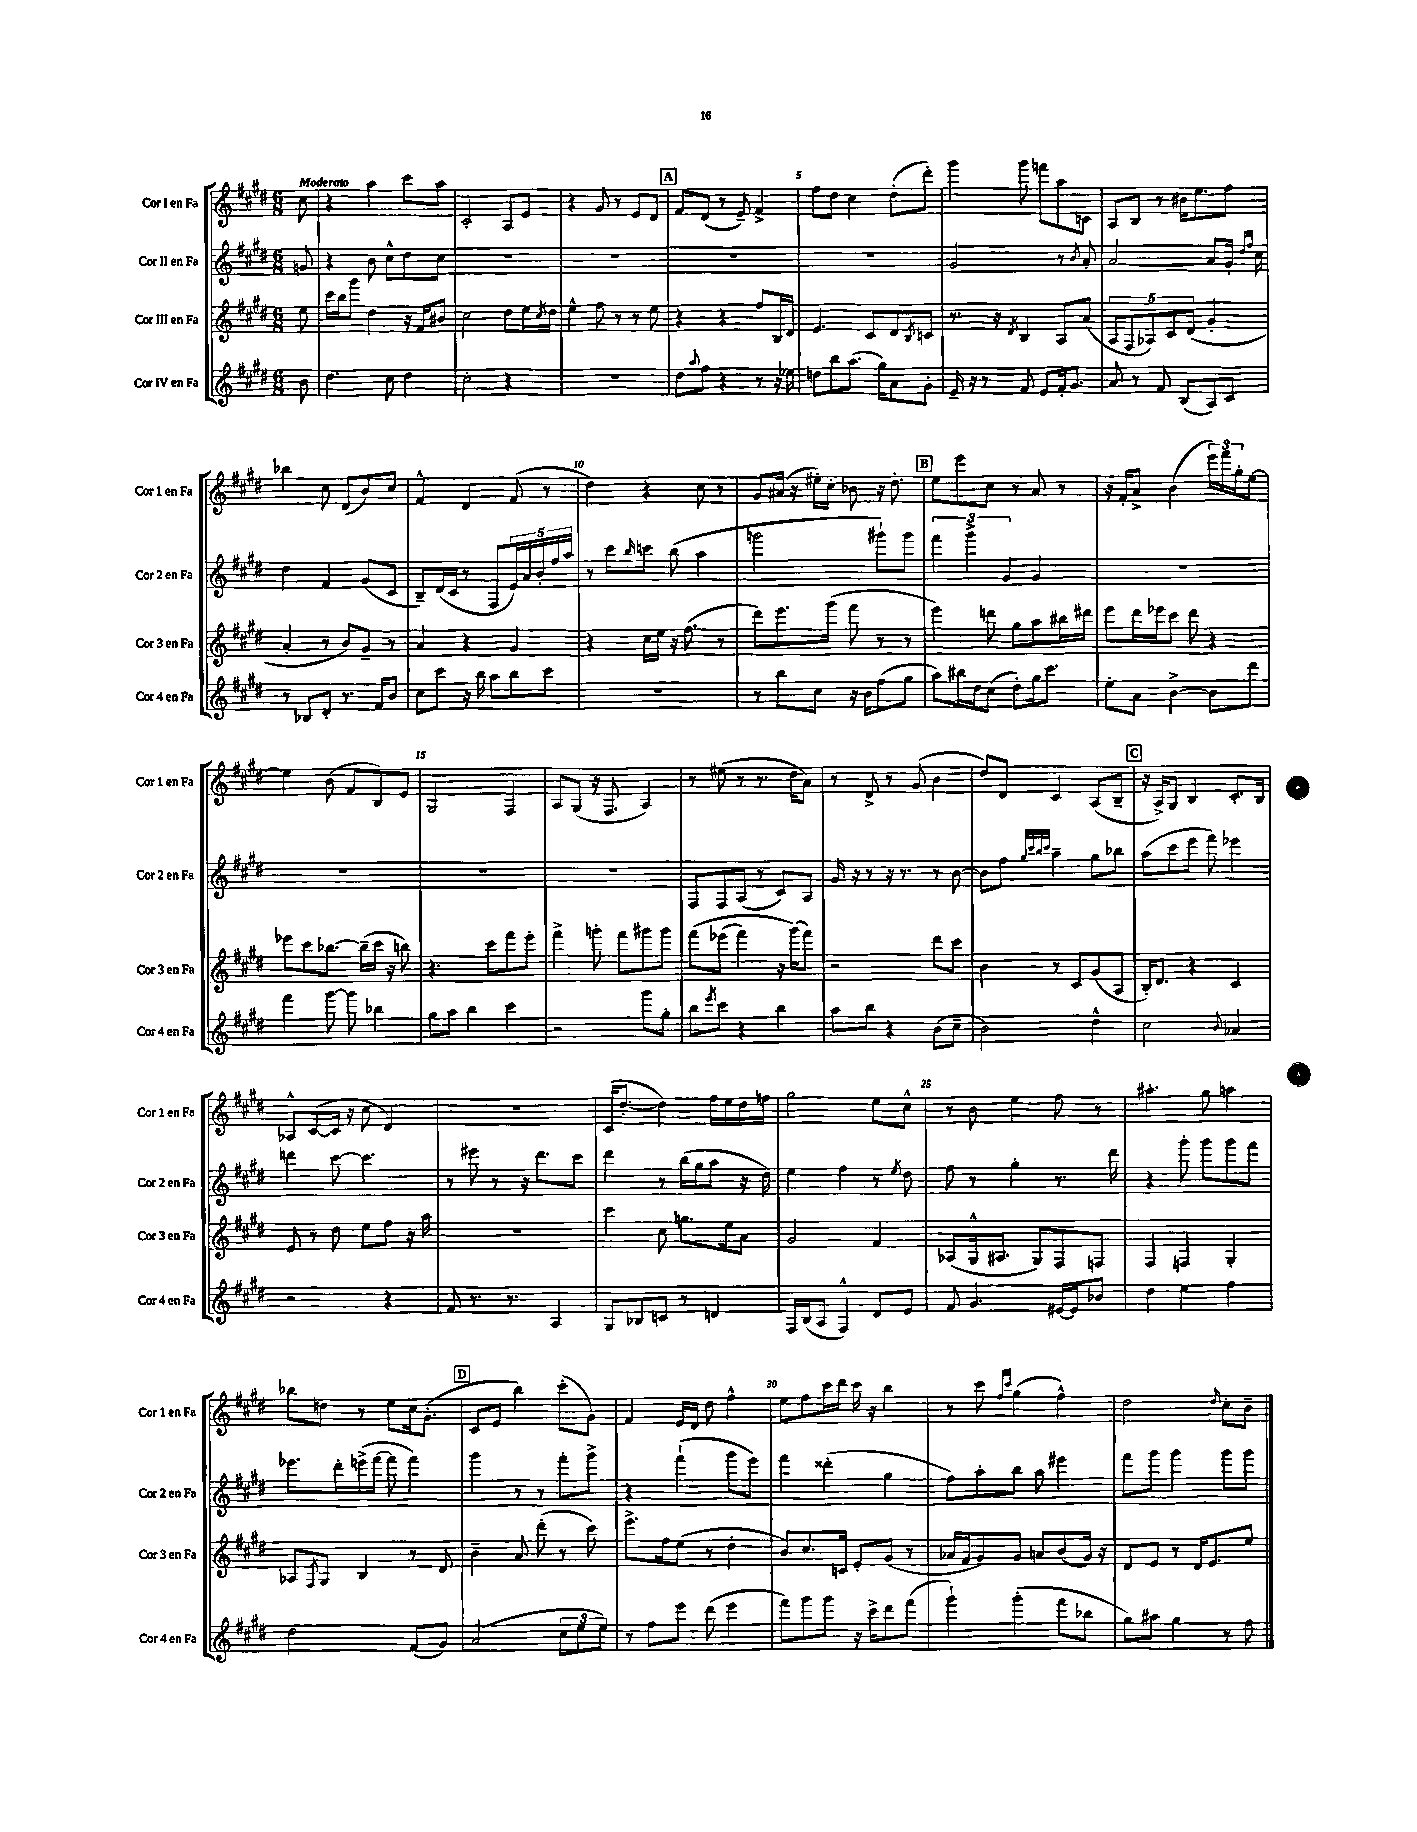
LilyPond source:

<<
\new StaffGroup <<
\new Staff = "s0" \with { instrumentName = "Cor I en Fa" shortInstrumentName = "Cor 1 en Fa" } {
    \clef treble \key e \major \numericTimeSignature \time 6/8 \partial 8 \tempo "Moderato"
    cis''8 |
    r4 a''4 cis'''8 a''8 |
    cis'2-. a8 e'8 |
    r4 gis'8 r8 e'8 dis'8 |
    \mark \markup { \box "A" } fis'8 dis'8( r8 e'8--) fis'4-> |
    fis''8 dis''8 cis''4 dis''8-.( dis'''8-.) |
    gis'''4 gis'''8 f'''8 a''8 c'8 |
    a8 b8 r8 bis'16 e''8. fis''8 |
    bes''4 cis''8 dis'8( b'8) cis''8 |
    fis'4-^ dis'4 fis'8( r8 |
    dis''4) r4 cis''8 r8 |
    gis'8 ais'16( r16 eis''16-.) cis''16-. bes'8 r16 dis''8.-. |
    \mark \markup { \box "B" } e''8 e'''8 cis''8 r8 a'8 r8 |
    r16 fis'16-. a'8-> b'4( \tuplet 3/2 { e'''16) fis'''16 gis''16-. } e''8~ |
    e''4 b'8( fis'8 b8) e'8 |
    gis2 fis4 |
    a8 gis8( r16 fis8. a4) |
    r8 eis''8( r8 r8. dis''16 a'8) |
    r8 dis'8-> r8 gis'8( b'4 |
    dis''8) dis'8 cis'4 a8( b8-- |
    \mark \markup { \box "C" } r16 a16->) gis8 b4 cis'8.-. b16 |
    aes8-^ cis'8~( cis'16 r16 cis''8 dis'4) |
    R2. |
    cis'16( dis''8.~-. dis''4) fis''16 e''16 dis''16 f''16 |
    gis''2 e''8 cis''8-^ |
    r8 b'8 e''4 fis''8 r8 |
    ais''4.-. gis''8 a''4 |
    bes''8 d''8 r8 e''8 cis''16 gis'8.-.( |
    \mark \markup { \box "D" } cis'8 e'8 b''4) cis'''8-.( gis'8) |
    fis'4 e'16 dis'16 dis''8 fis''4-^ |
    e''8 fis''8 cis'''16 dis'''16 cis'''16 r16 b''4 |
    r8 cis'''8 \grace { fis''16 cis'''16 } gis''4( fis''4-^) |
    dis''2 \grace { dis''16 } cis''8-. b'8-- \bar "|." |
}
\new Staff = "s1" \with { instrumentName = "Cor II en Fa" shortInstrumentName = "Cor 2 en Fa" } {
    \clef treble \key e \major \numericTimeSignature \time 6/8 \partial 8
    g'8 |
    r4 b'8 cis''8-^ dis''8 cis''8 |
    R2. |
    R2. |
    \mark \markup { \box "A" } R2. |
    R2. |
    gis'2 r8 \acciaccatura { b'8 } a'8-. |
    a'2~ a'8 gis'16-. \grace { dis''16 fis''16 } cis''16 |
    dis''4 fis'4 gis'8( cis'8 |
    b8--) dis'16( cis'16 r8 fis8 \tuplet 5/4 { e'16) a'16 b'16-. fis''16 a''16 } |
    r8 cis'''8 \grace { b''16 } c'''8 b''8( a''4 |
    g'''2 gis'''8-!) gis'''8 |
    \mark \markup { \box "B" } \tuplet 3/2 { fis'''4 gis'''4-> gis'4 } gis'4 |
    R2. |
    R2. |
    R2. |
    R2. |
    fis8 fis8 a8( r8 cis'8) a8 |
    gis'16 r16 r8 r16 r8. r8 b'8~ |
    b'8 fis''8 \grace { gis''32 cis'''32 b''32 cis'''32 } a''4-- gis''8 bes''8 |
    \mark \markup { \box "C" } a''8( cis'''8 e'''8 fis'''8) ees'''4 |
    d'''4 cis'''8~ cis'''4. |
    r8 eis'''8 r8 r16 dis'''8. cis'''8 |
    dis'''4 r8 b''16( gis''16 a''8 r16 dis''16) |
    e''4 fis''4 r8 \acciaccatura { e''8 } dis''8 |
    fis''8 r8 gis''4-. r8. dis'''16 |
    r4 gis'''8-. gis'''8 gis'''8 fis'''8 |
    ees'''8. dis'''16-. e'''16->( fis'''16~ fis'''8 fis'''4) |
    \mark \markup { \box "D" } gis'''4 r8 r8 fis'''8-. gis'''8-> |
    r4 fis'''4-!( gis'''8 e'''8) |
    fis'''4 disis'''4-.( gis''4 |
    fis''8) a''8-. b''8 a''8 eis'''4 |
    fis'''8 gis'''8 gis'''4 gis'''8 gis'''8 \bar "|." |
}
\new Staff = "s2" \with { instrumentName = "Cor III en Fa" shortInstrumentName = "Cor 3 en Fa" } {
    \clef treble \key e \major \numericTimeSignature \time 6/8 \partial 8
    e''8 |
    cis'''16 b''16 gis'''8 dis''4 r16 fis'16 bis'8 |
    cis''2 dis''8 e''16 \acciaccatura { cis''8 } dis''16 |
    e''4-^ fis''8 r8 r8 e''8 |
    \mark \markup { \box "A" } r4 r4 fis''8 b16 dis'16 |
    e'4. cis'8 dis'8 \acciaccatura { b8 } c'8 |
    r8. r16 \acciaccatura { dis'8 } b4 a8 a'8( |
    \tuplet 5/4 { a8 fis8 aes8) cis'8 dis'8( } gis'4-. |
    a'4-. r8 b'8) gis'8-- r8 |
    a'4 r4 gis'4 |
    r4 cis''16 e''16 r16 fis''8.( r8 |
    dis'''8) e'''8. gis'''16( fis'''8 r8 r8 |
    \mark \markup { \box "B" } e'''4) d'''8 gis''8 a''8 bis''16 dis'''16 |
    e'''8 dis'''16 ees'''16 cis'''8 dis'''8 r4 |
    ees'''8 cis'''8 bes''8.~ bes''16--( cis'''16 r16 b''8) |
    r4. cis'''8 fis'''8 e'''8-. |
    fis'''4-> g'''8-. fis'''8 gis'''8 gis'''8 |
    fis'''8\( ees'''8( fis'''4) r16 gis'''16(\) fis'''8) |
    r2 dis'''8 cis'''8 |
    b'4 r8 cis'8 gis'8( a8 |
    \mark \markup { \box "C" } b16-.) dis'8. r4 cis'4 |
    e'8 r8 dis''8 e''8 fis''8 r16 a''16 |
    R2. |
    cis'''4 cis''8 g''8. e''16 a'8 |
    gis'2 fis'4 |
    aes8( gis16-^ ais8. gis8) fis8 f8 |
    fis4 f4 gis4-. |
    aes8 \acciaccatura { fis8 } gis8 b4 r8 dis'8 |
    \mark \markup { \box "D" } b'4-- a'8 dis'''8-.( r8 cis'''8) |
    e'''8.-> fis''16 e''8( r8 dis''4-. |
    b'8) cis''8. c'16 e'8-. gis'8( r8 |
    aes'16 fis'16 gis'8) gis'8 a'8 b'8( gis'16) r16 |
    dis'8 e'8 r8 dis'16 e'8. e''8 \bar "|." |
}
\new Staff = "s3" \with { instrumentName = "Cor IV en Fa" shortInstrumentName = "Cor 4 en Fa" } {
    \clef treble \key e \major \numericTimeSignature \time 6/8 \partial 8
    b'8 |
    dis''4. cis''8 dis''4 |
    cis''2-. r4 |
    r2. |
    \mark \markup { \box "A" } dis''8 \appoggiatura { a''8 } fis''8 r4 r8 r16 ees''16 |
    d''8 b''8 a''8.( gis''16) a'8 gis'8-. |
    e'16-- r16 r8 fis'8 e'8 fis'16-. gis'8. |
    a'8 r8 fis'8 b8( a8) cis'8 |
    r8 bes8 dis'8-. r8. fis'16 b'8 |
    cis''8 cis'''8 r16 b''16 a''8 b''8 cis'''8 |
    R2. |
    r8 b''8 cis''8 r16 b'16 fis''8( gis''8 |
    \mark \markup { \box "B" } a''8) bis''16 dis''16 cis''8( dis''8-.) gis''16 cis'''8. |
    e''8-. a'8 b'4~-> b'8 dis'''8 |
    fis'''4 gis'''8~ gis'''8 bes''4 |
    gis''8 a''8 b''4 cis'''4 |
    r2 gis'''8 gis''8-. |
    b''8 \acciaccatura { e'''8 } cis'''8 r4 b''4 |
    a''8 b''8 r4 b'8( cis''8-- |
    b'2) dis''4-^ |
    \mark \markup { \box "C" } cis''2 \appoggiatura { b'8 } aes'4 |
    r2 r4 |
    fis'8 r8. r8. a4 |
    gis8 bes8 c'8 r8 d'4 |
    fis16 b16( a8 fis4-^) dis'8 e'8 |
    fis'8 gis'4. eis'16~ eis'16 bes'8 |
    dis''4 e''4 fis''4 |
    dis''2 fis'8( gis'8) |
    \mark \markup { \box "D" } a'2( \tuplet 3/2 { cis''8 e''8 e''8) } |
    r8 fis''8 e'''8 dis'''8( e'''4 |
    fis'''8) gis'''8 gis'''8 r16 cis'''16-> dis'''8 fis'''8( |
    gis'''4-!) gis'''4-.( fis'''8 bes''8 |
    gis''8) ais''8 gis''4 r8 fis''8 \bar "|." |
}
>>
>>
\layout { \context { \Score \override BarNumber.break-visibility = ##(#f #t #t) barNumberVisibility = #(every-nth-bar-number-visible 5) } }
